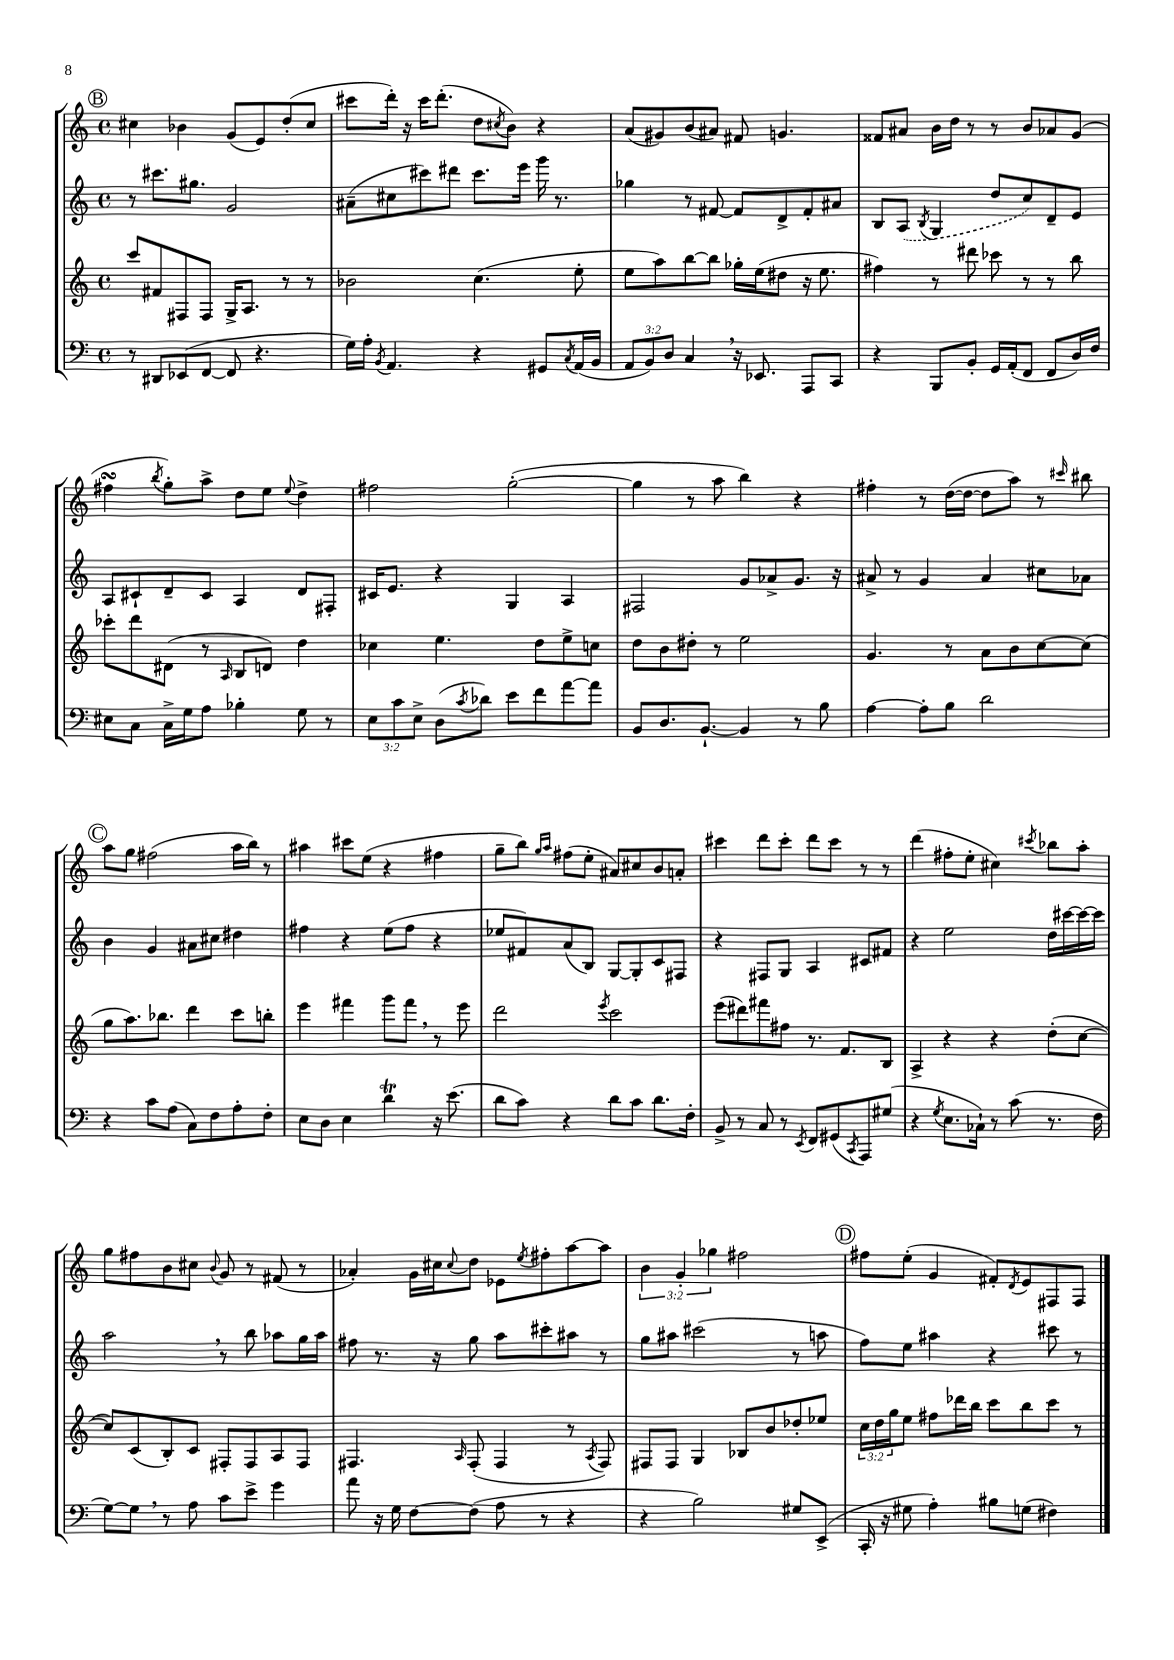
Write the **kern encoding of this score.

**kern	**kern	**kern	**kern
*staff4	*staff3	*staff2	*staff1
*clefF4	*clefG2	*clefG2	*clefG2
*k[]	*k[]	*k[]	*k[]
*M4/4	*M4/4	*M4/4	*M4/4
*met(c)	*met(c)	*met(c)	*met(c)
8r	8ccc	8r	4cc#
8DD#	8f#	8.ccc#	.
(8EE-	8F#	.	4b-
.	.	8.gg#	.
[8FF	8F#	.	.
8FF]	16G^	2g	(8g
.	8.A	.	.
4.r	.	.	8e)
.	8r	.	(8dd'
.	8r	.	8cc#
=	=	=	=
16G)	2b-	(8a#~	8ccc#
16A'	.	.	.
8qBB	.	.	.
4.AA	.	8cc#	16ddd')
.	.	.	16r
.	.	8ccc#)	16ccc#
.	.	.	(8.ddd'
.	.	8ddd#	.
4r	(4.cc	8.ccc#	8dd
.	.	.	8qcc#
.	.	.	8b)
.	.	16eee	.
8GG#	.	16ggg	4r
.	.	8.r	.
8qC	.	.	.
(16AA	8ee'	.	.
16BB	.	.	.
=	=	=	=
12AA	8ee	4gg-	(8a
12BB)	.	.	.
.	8aa)	.	8g#)
12D	.	.	.
4C	[8bb	8r	(8b
.	8bb]	[8f#	8a#)
16r	16gg-'	8f#]	8f#
8.EE-	(16ee	.	.
.	8dd#	8d^	4.g
8AAA	16r	8f#'	.
.	8.ee	.	.
8CC	.	8a#	.
=	=	=	=
4r	4ff#)	8B	8f##
.	.	(8A	8a#
.	.	8qB	.
8BBB	8r	4G	16b
.	.	.	16dd
8BB'	8ddd#	.	8r
16GG	8ccc-	8dd	8r
(16AA'	.	.	.
8FF	8r	8cc)	8b
8FF	8r	8d~	8a-
16D)	8bb	8e	(8g
16F	.	.	.
=	=	=	=
8E#	8ccc-'	8A	4ff#
8C	8ddd	8c#`	.
.	.	.	8qbb
16C^	(8d#	8d~	8gg')
16G	.	.	.
8A	8r	8c#	8aa^
.	16qqA	.	.
4B-'	8B	4A	8dd
.	8d)	.	8ee
.	.	.	8qqee
8G	4dd	8d	4dd^
8r	.	8F#'	.
=	=	=	=
12E	4cc-	16c#	2ff#
.	.	8.e	.
12c	.	.	.
12E^	.	.	.
(8D	4.ee	4r	.
8qc	.	.	.
8d-)	.	.	.
8e	.	4G	([2gg'
8f	8dd	.	.
[8a	8ee^	4A	.
8a]	8cc	.	.
=	=	=	=
8BB	8dd	2F#	4gg]
8.D	8b	.	.
.	8dd#'	.	8r
[8.BB`	.	.	.
.	8r	.	8aa
4BB]	2ee	8g	4bb)
.	.	8a-^	.
8r	.	8.g	4r
8B	.	.	.
.	.	16r	.
=	=	=	=
[4A	4.g	8a#^	4ff#'
.	.	8r	.
8A']	.	4g	8r
8B	8r	.	([16dd
.	.	.	16dd_
2d	8a	4a#	8dd]
.	8b	.	8aa)
.	[8cc	8cc#	8r
.	.	.	16qqccc#
.	(8cc]	8a-	8bb#
=	=	=	=
4r	8gg	4b	8aa
.	8.aa)	.	8gg
8c	.	4g	(2ff#
.	8.bb-	.	.
(8A	.	.	.
8C)	4ddd	8a#	.
8F	.	8cc#	.
8A'	8ccc	4dd#	16aa
.	.	.	16bb)
8F'	8bb'	.	8r
=	=	=	=
8E	4eee	4ff#	4aa#
8D	.	.	.
4E	4fff#	4r	8ccc#
.	.	.	(8ee
4d	8ggg	(8ee	4r
.	8fff#	8ff#	.
16r	8r	4r	4ff#
(8.e	.	.	.
.	8eee	.	.
=	=	=	=
8d	2ddd	8ee-	8gg~
8c)	.	8f#)	8bb)
.	.	.	16qqgg
.	.	.	16qqaa
4r	.	(8a	(8ff#
.	.	8B)	8ee'
.	8qeee	.	.
8d	2ccc	[8G	8a#)
8c	.	8G']	8cc#
8.d	.	8c	8b
.	.	8F#	8a'
16F'	.	.	.
=	=	=	=
8BB^	(8eee	4r	4ccc#
8r	8ddd#)	.	.
8C	8fff#	8F#	8ddd
8r	8ff#	8G	8ccc#'
8qEE	.	.	.
8FF	8.r	4A	8ddd
(8GG#	.	.	8ccc#
.	8.f	.	.
8qCC	.	.	.
8AAA)	.	8c#	8r
(8G#	8B	8f#	8r
=	=	=	=
4r	4A^	4r	(4ddd
8qG	.	.	.
8.E	4r	2ee	8ff#'
.	.	.	8ee'
16C-`)	.	.	.
8r	4r	.	4cc#)
(8c	.	.	.
.	.	.	8qccc#
8.r	(8dd'	16dd	8bb-
.	.	[16ccc#	.
.	[8cc	16ccc#_	8aa'
16F	.	16ccc#]	.
=	=	=	=
[8G)	8cc])	2aa	8gg
8G]	(8c	.	8ff#
8r	8B')	.	8b
8A	8c	.	8cc#
.	.	.	8qqb
8c	8F#'	8r	8g
8e^	8F#	8bb	8r
4g	8A	8aa-	(8f#
.	8F#	16gg	8r
.	.	16aa-	.
=	=	=	=
8a	4.F#	8ff#	4a-')
16r	.	8.r	.
16G	.	.	.
[8F	.	.	16g
.	.	16r	16cc#
.	16qqA	.	8qqcc#
(8F]	(8F#'	8gg	8dd
8A	4F#	8aa	8e-
.	.	.	8qee
8r	.	8ccc#'	8ff#'
4r	8r	8aa#	[8aa
.	8qA	.	.
.	8F#)	8r	8aa]
=	=	=	=
4r	8F#	8gg	6b
.	8F#	8aa#	.
.	.	.	6g'
2B)	4G	(2ccc#	.
.	.	.	6gg-
.	8B-	.	2ff#
.	8b	.	.
8G#	8dd-'	8r	.
(8EE^	8ee-	8aa	.
=	=	=	=
16CC'	24cc	8ff)	8ff#
.	24dd	.	.
16r	.	.	.
.	24gg	.	.
8G#	8ee	8ee	(8ee'
4A')	8ff#	4aa#	4g
.	16ddd-	.	.
.	16bb	.	.
8B#	8ccc	4r	8f#')
.	.	.	8qd
(8G	8bb	.	8e
4F#)	8ccc	8ccc#	8F#
.	8r	8r	8F#
==	==	==	==
*-	*-	*-	*-
